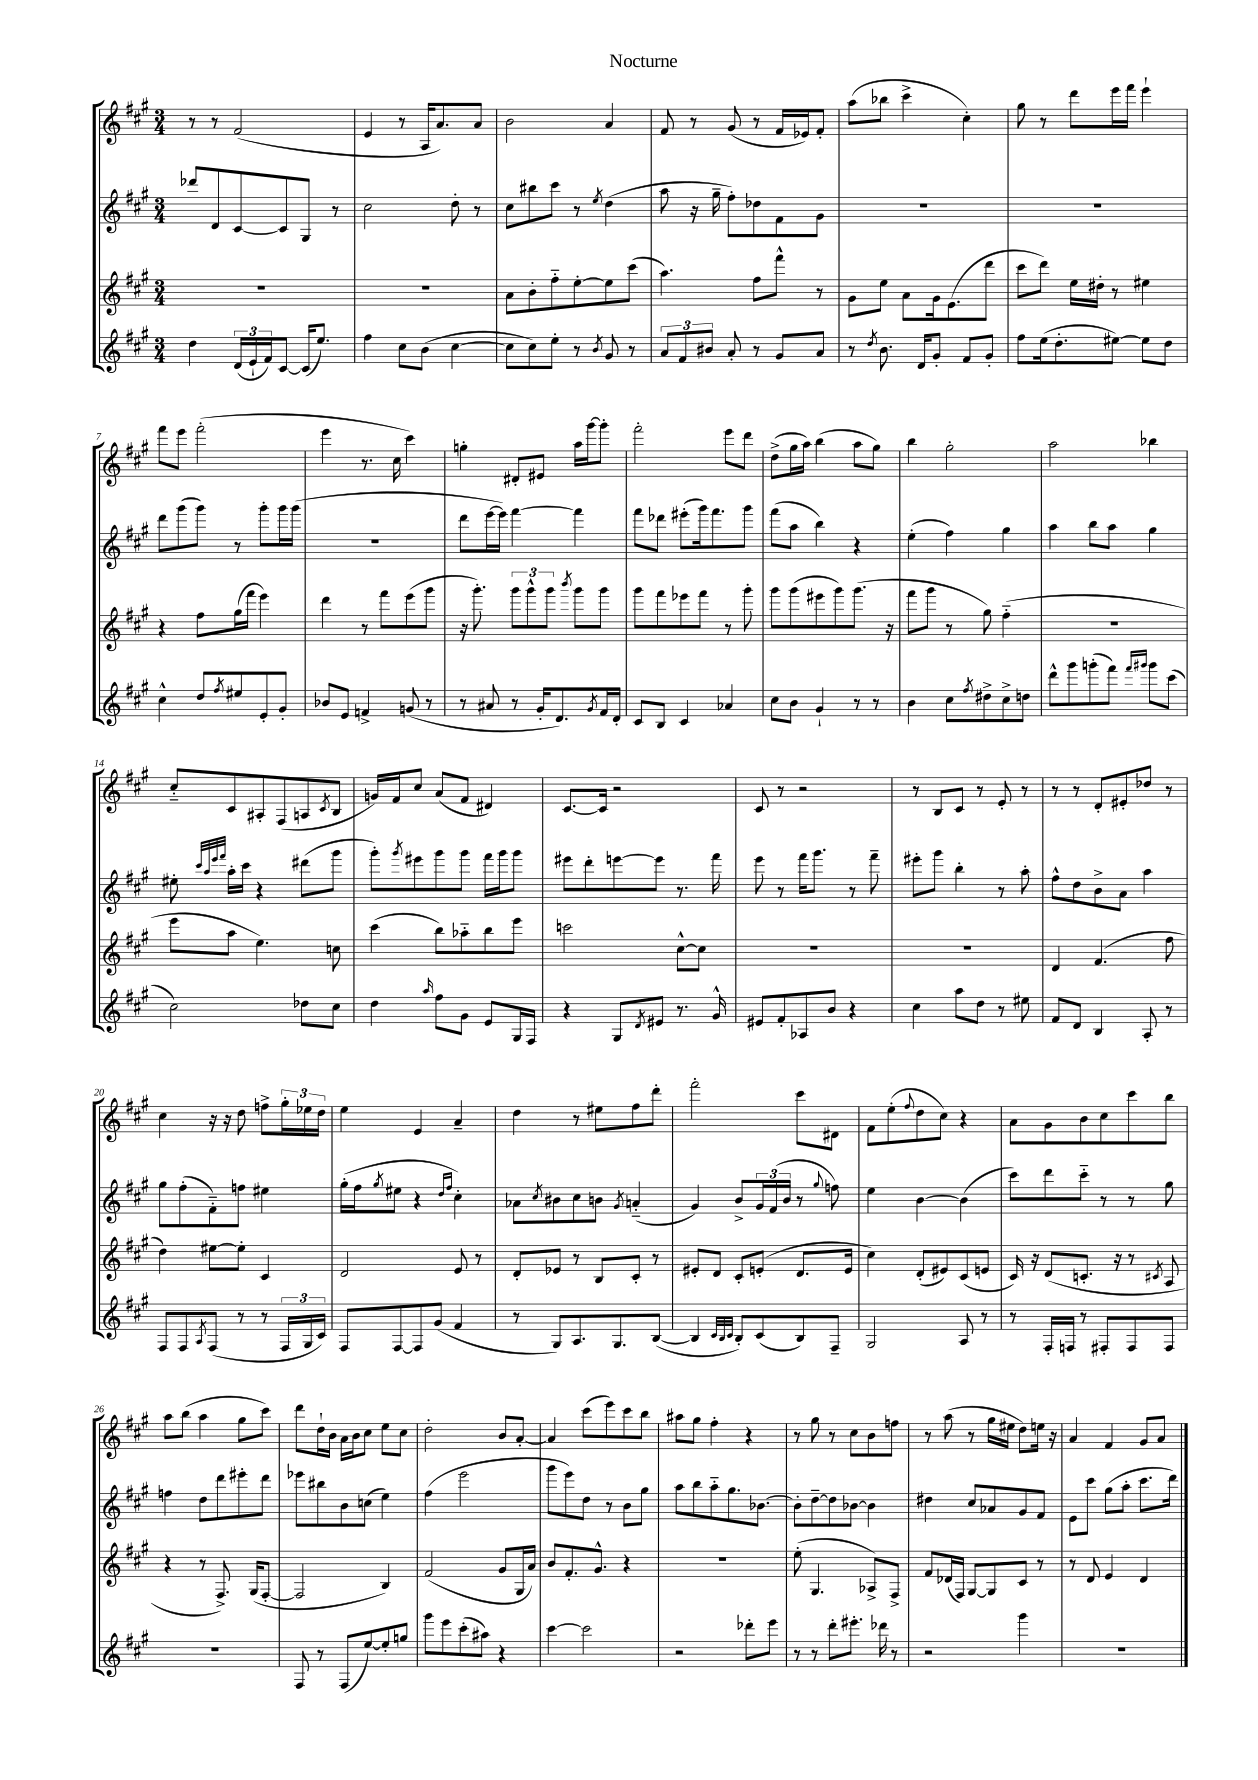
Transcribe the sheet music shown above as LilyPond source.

\header { title = "Nocturne" }
<<
\new StaffGroup <<
\new Staff = "s0" {
    \clef treble \key a \major \numericTimeSignature \time 3/4
    r8 r8 fis'2( |
    e'4 r8 a16 a'8.) a'8 |
    b'2 a'4 |
    fis'8 r8 gis'8( r8 fis'16 ees'16) fis'8-. |
    a''8( bes''8 cis'''4-> cis''4-.) |
    gis''8 r8 d'''8 e'''16 fis'''16 e'''4-! |
    fis'''8 e'''8 fis'''2-.( |
    e'''4 r8. cis''16 cis'''4) |
    g''4-. dis'8-. eis'8 a''16 gis'''16~ gis'''8-. |
    fis'''2-. e'''8 d'''8 |
    d''8->( gis''16 a''16) b''4( a''8 gis''8) |
    b''4 gis''2-. |
    a''2 bes''4 |
    cis''8-_ cis'8 ais8-. fis8( a8 \acciaccatura { cis'8 } b8 |
    g'16) fis'16 cis''8 a'8( fis'8 dis'4) |
    cis'8.~ cis'16 r2 |
    cis'8 r8 r2 |
    r8 b8 cis'8 r8 e'8-. r8 |
    r8 r8 d'8-. eis'8-. des''8 r8 |
    cis''4 r16 r16 d''8 f''8-> \tuplet 3/2 { gis''16-. ees''16 d''16 } |
    e''4 e'4 a'4-- |
    d''4 r8 eis''8 fis''8 d'''8-. |
    fis'''2-. cis'''8 dis'8 |
    fis'8 e''8-.( \appoggiatura { fis''8 } d''8 cis''8) r4 |
    a'8 gis'8 b'8 cis''8 cis'''8 b''8 |
    a''8 b''8( a''4 gis''8 cis'''8) |
    d'''8 d''16-! b'16 a'16 b'16 cis''8 e''8 cis''8 |
    d''2-. b'8 a'8~-. |
    a'4 cis'''8( e'''8) cis'''8 b''8 |
    ais''8 gis''8 fis''4-. r4 |
    r8 gis''8 r8 cis''8 b'8 f''8 |
    r8 a''8( r8 gis''16 eis''16 d''8) e''16 r16 |
    a'4 fis'4 gis'8 a'8 \bar "|." |
}
\new Staff = "s1" {
    \clef treble \key a \major \numericTimeSignature \time 3/4
    des'''8 d'8 cis'8~ cis'8 gis8 r8 |
    cis''2 d''8-. r8 |
    cis''8 bis''8 cis'''8 r8 \acciaccatura { e''8 } d''4( |
    a''8 r16 gis''16-- fis''8-.) des''8 fis'8 gis'8 |
    R2. |
    R2. |
    d'''8 gis'''8( gis'''8) r8 gis'''8-. gis'''16 gis'''16( |
    R2. |
    d'''8 e'''16~ e'''16) fis'''4~ fis'''4 |
    fis'''8 des'''8 eis'''8-.( gis'''16) fis'''8. gis'''8 |
    fis'''8( a''8 b''4) r4 |
    e''4-.( fis''4) gis''4 |
    a''4 b''8 a''8 gis''4 |
    eis''8-. \grace { cis'''32 a''32 e'''32 fis'''32 } a''16-. cis'''16 r4 dis'''8( gis'''8 |
    gis'''8-.) \acciaccatura { gis'''8 } eis'''8 gis'''8 gis'''8 fis'''16 gis'''16 gis'''8 |
    eis'''8 d'''8-. e'''8~ e'''8 r8. fis'''16 |
    e'''8 r8 fis'''16 gis'''8. r8 fis'''8-- |
    eis'''8-. gis'''8 b''4-. r8 a''8-. |
    fis''8-^ d''8 b'8-> a'8 a''4 |
    gis''8 fis''8-.( fis'8-_) f''8 eis''4 |
    gis''16-.( fis''16 \acciaccatura { gis''8 } eis''8 r4 \grace { d''16 fis''16 } cis''4-.) |
    aes'8 \acciaccatura { cis''8 } bis'8 cis''8 b'8 \acciaccatura { gis'8 } a'4-_( |
    gis'4) b'8-> \tuplet 3/2 { gis'16 fis'16( b'16 } r8 \appoggiatura { gis''8 } f''8) |
    e''4 b'4~ b'4( |
    cis'''8) d'''8 cis'''8-_ r8 r8 gis''8 |
    f''4 d''8 d'''8 eis'''8-. d'''8 |
    ees'''8 bis''8 b'8 c''8( e''4) |
    fis''4( e'''2 |
    gis'''8 e'''8) d''8 r8 b'8 gis''8 |
    a''8 b''8 a''8-_ gis''8. bes'8.~ |
    bes'8-. d''8~-- d''8 bes'8~ bes'4 |
    dis''4 cis''8 aes'8 gis'8 fis'8 |
    e'8 cis'''8 gis''8( a''8-. cis'''8. d'''16) \bar "|." |
}
\new Staff = "s2" {
    \clef treble \key a \major \numericTimeSignature \time 3/4
    R2. |
    R2. |
    a'8 b'8-. fis''8-_ e''8~-. e''8 cis'''8( |
    a''4.) fis''8 fis'''8-^ r8 |
    gis'8 e''8 a'8 gis'16 e'8.( d'''8 |
    cis'''8 d'''8) e''16 dis''16-. r8 eis''4 |
    r4 fis''8 gis''16( fis'''16 e'''4) |
    d'''4 r8 fis'''8 e'''8( gis'''8 |
    r16 gis'''8.-.) \tuplet 3/2 { gis'''8 gis'''8-^ gis'''8 } \acciaccatura { b'''8 } gis'''8 gis'''8 |
    gis'''8 fis'''8 ees'''8 fis'''8 r8 gis'''8-. |
    gis'''8 gis'''8( eis'''8 gis'''8) gis'''8.( r16 |
    fis'''8 gis'''8 r8 gis''8) fis''4-_( |
    R2. |
    e'''8 a''8 e''4.) c''8 |
    cis'''4( b''8) aes''8-_ b''8 e'''8 |
    c'''2 cis''8~-^ cis''8 |
    R2. |
    R2. |
    d'4 fis'4.( fis''8 |
    d''4) eis''8~ eis''8-. cis'4 |
    d'2 e'8 r8 |
    d'8-. ees'8 r8 b8 cis'8-. r8 |
    eis'8-. d'8 cis'8-. e'8-.( d'8. e'16 |
    cis''4) d'8-.( eis'8) cis'8( e'8 |
    cis'16) r16 d'8( c'8.-. r16 r8 \acciaccatura { cis'8 } a8 |
    r4 r8 fis8.->) gis16( fis8~-. |
    fis2 b4) |
    fis'2( gis'8 gis16 a'16) |
    b'8 fis'8.-. gis'8.-^ r4 |
    R2. |
    e''8-.( gis4. aes8->) fis8-> |
    fis'8 des'16( fis16) gis8~ gis8 cis'8 r8 |
    r8 d'8 e'4 d'4 \bar "|." |
}
\new Staff = "s3" {
    \clef treble \key a \major \numericTimeSignature \time 3/4
    d''4 \tuplet 3/2 { d'16( e'16-! fis'16) } cis'8~ cis'16( e''8.) |
    fis''4 cis''8 b'8( cis''4~ |
    cis''8 cis''8) e''8-. r8 \acciaccatura { b'8 } gis'8 r8 |
    \tuplet 3/2 { a'8 fis'8 bis'8 } a'8-. r8 gis'8 a'8 |
    r8 \acciaccatura { d''8 } b'8. d'16 gis'8-. fis'8 gis'8-. |
    fis''8 e''16( d''8.-. eis''8~) eis''8 d''8 |
    cis''4-^ d''8 \acciaccatura { fis''8 } eis''8 e'8-. gis'8-. |
    bes'8 e'8 f'4-> g'8( r8 |
    r8 ais'8 r8 gis'16-. d'8.) \acciaccatura { gis'8 } fis'16 d'16-. |
    cis'8 b8 cis'4 aes'4 |
    cis''8 b'8 gis'4-! r8 r8 |
    b'4 cis''8 \acciaccatura { fis''8 } dis''8-> cis''8-> d''8 |
    d'''8-^ gis'''8 g'''8-.( fis'''8) \grace { fis'''16 gis'''16 } gis'''8 cis'''8( |
    cis''2) des''8 cis''8 |
    d''4 \grace { a''16 } fis''8 gis'8 e'8 gis16 fis16 |
    r4 gis8 \acciaccatura { d'8 } eis'8 r8. gis'16-^ |
    eis'8 fis'8-. aes8 b'8 r4 |
    cis''4 a''8 d''8 r8 eis''8 |
    fis'8 d'8 b4 a8-. r8 |
    fis8 fis8 \acciaccatura { a8 } fis8( r8 r8 \tuplet 3/2 { fis16 gis16 cis'16) } |
    fis8 fis8~ fis8 gis'8( fis'4 |
    r8 gis8) a8. gis8. b8~( |
    b4 \grace { cis'32 b32 cis'32 } b8-.) cis'8( b8) fis8-- |
    gis2 a8 r8 |
    r8 fis16-. f16 r8 fis8-. fis8 fis8 |
    R2. |
    fis8 r8 fis8( e''8~) e''8-. g''8 |
    gis'''8 e'''8 cis'''8-.( ais''8) r4 |
    cis'''4~ cis'''2 |
    r2 des'''8-. e'''8 |
    r8 r8 d'''8-. eis'''8.-. des'''16 r8 |
    r2 gis'''4 |
    R2. \bar "|." |
}
>>
>>
